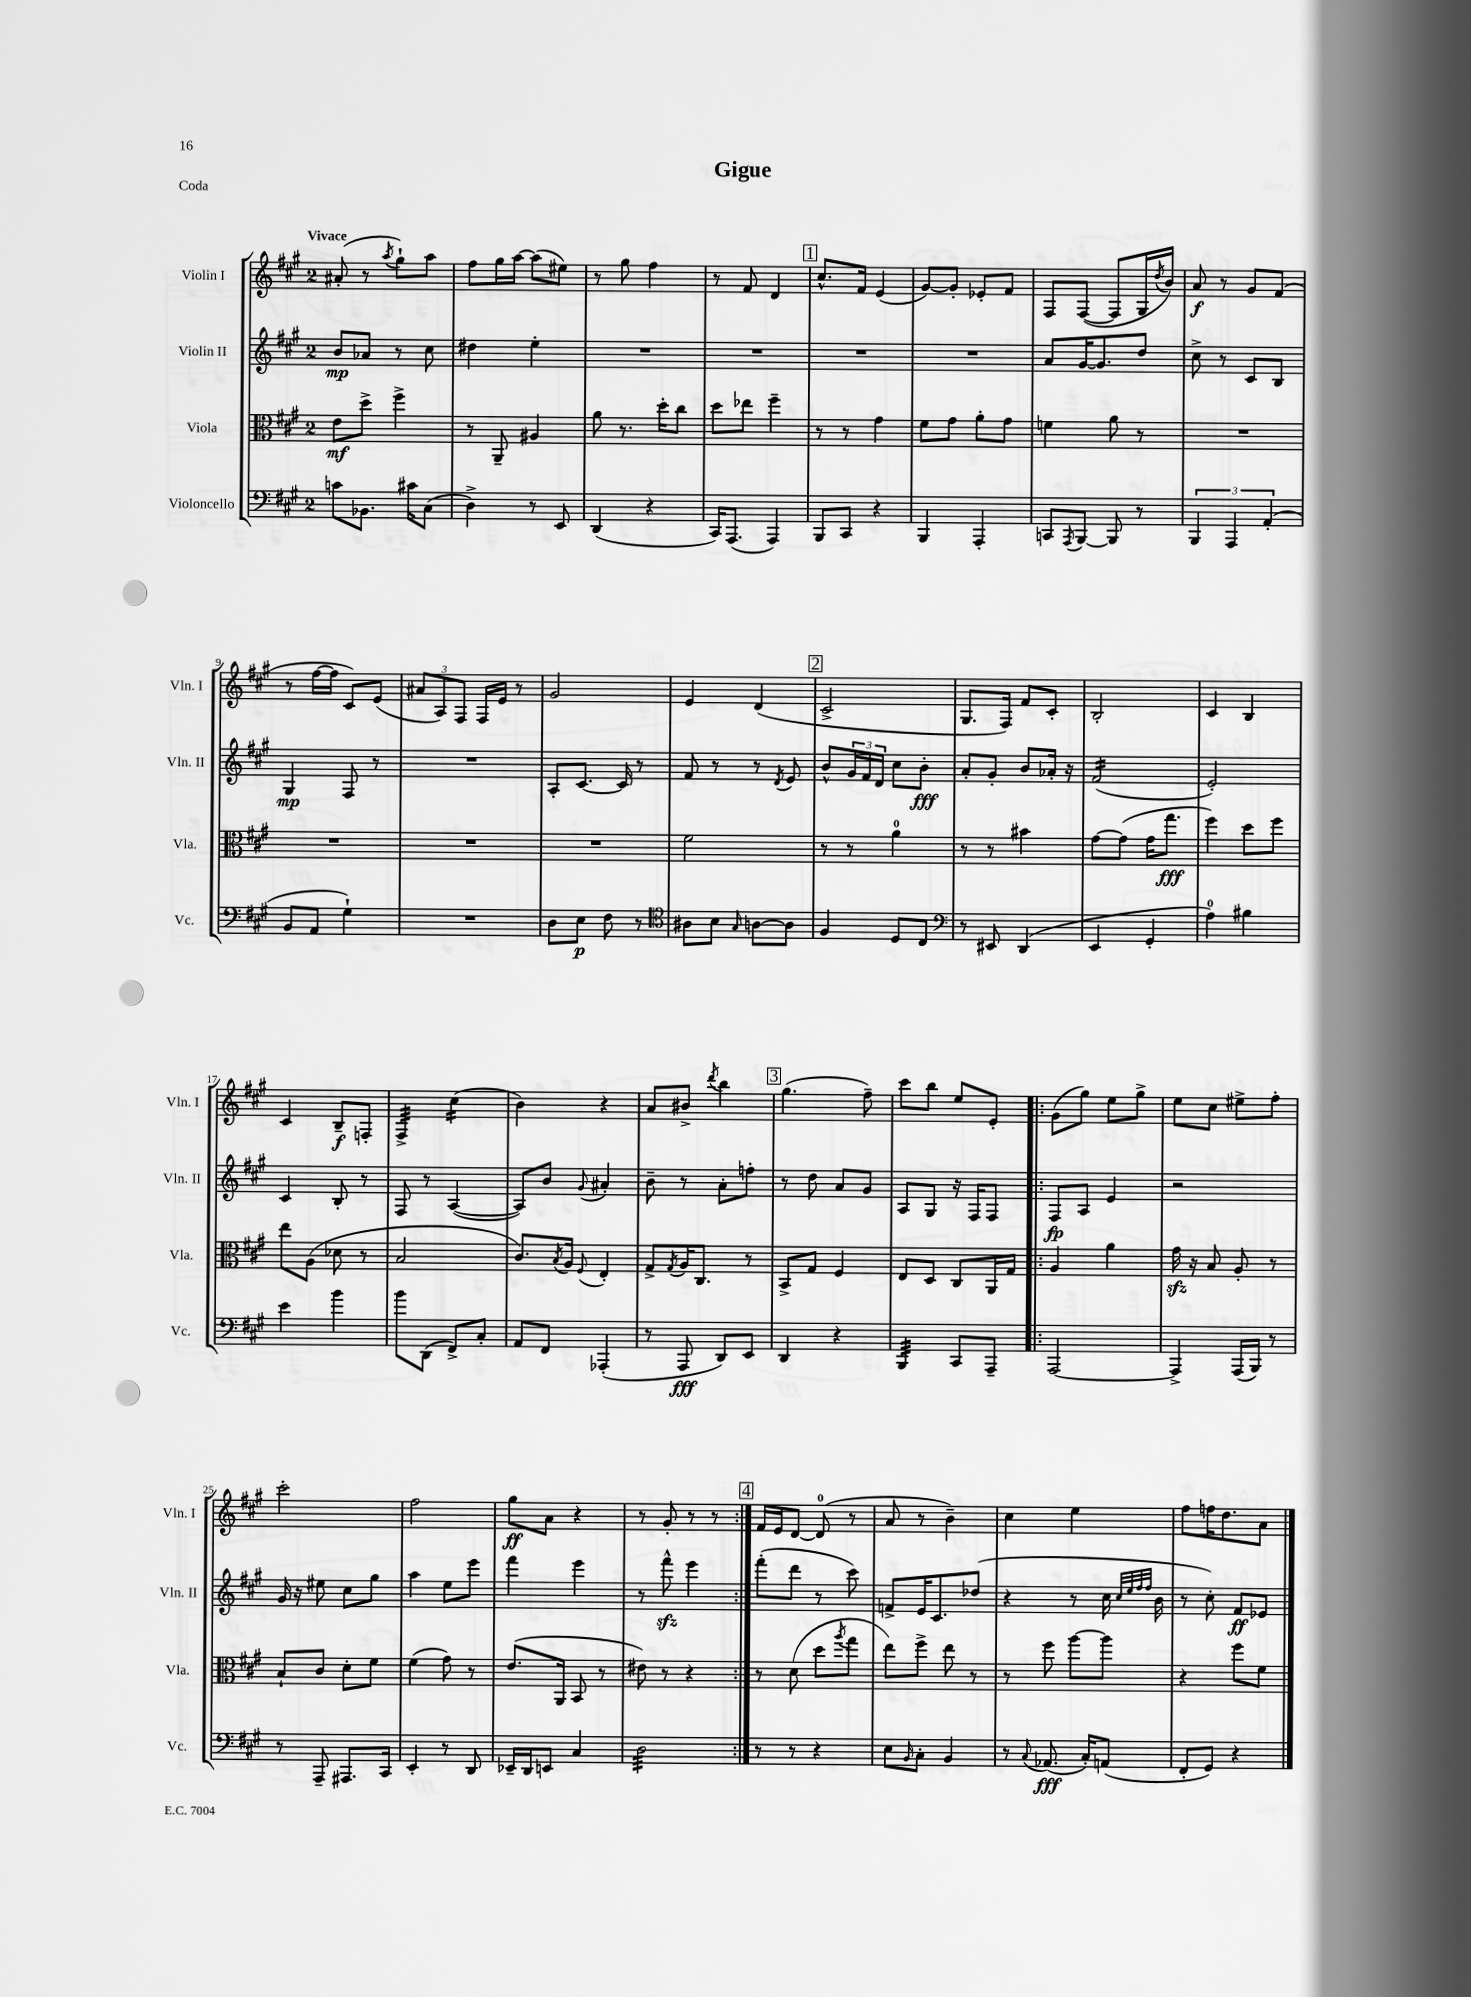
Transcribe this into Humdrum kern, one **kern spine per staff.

**kern	**kern	**kern	**kern
*staff4	*staff3	*staff2	*staff1
*clefF4	*clefC3	*clefG2	*clefG2
*k[f#c#g#]	*k[f#c#g#]	*k[f#c#g#]	*k[f#c#g#]
*M2/4	*M2/4	*M2/4	*M2/4
8c	8e	8b	(8a#'
8.BB-	8dd^	8a-	8r
.	.	.	8qaa
.	4ff#^	8r	8gg#`)
16c#	.	.	.
(8C#	.	8cc#	8aa
=	=	=	=
4D^)	8r	4dd#	8ff#
.	8AA~	.	16gg#
.	.	.	[16aa
8r	4A#	4ee'	(8aa]
8EE	.	.	8ee#)
=	=	=	=
(4DD	8a	2r	8r
.	8.r	.	8gg#
4r	.	.	4ff#
.	16dd'	.	.
.	8cc#	.	.
=	=	=	=
16CC#)	8dd	2r	8r
(8.AAA	.	.	.
.	8ee-	.	8f#
4AAA)	4ff#~	.	4d
=	=	=	=
8BBB	8r	2r	8.cc#^^
8CC#	8r	.	.
.	.	.	16f#
4r	4g#	.	(4e
=	=	=	=
4BBB	8f#	2r	[8g#)
.	8g#	.	8g#']
4AAA'	8a'	.	8e-'
.	8g#	.	8f#
=	=	=	=
8CC	4f	8a	8F#
8qAAA	.	.	.
[8BBB	.	[16g#	([8F#
.	.	8.g#]	.
8BBB]	8a	.	8F#]
8r	8r	8dd	16G#
.	.	.	8qdd
.	.	.	16b)
=	=	=	=
6BBB	2r	8cc#^	8a
.	.	8r	8r
6AAA	.	.	.
.	.	8c#	8g#
(6AA'	.	.	.
.	.	8B	(8f#
=	=	=	=
8BB	2r	4G#	8r
8AA	.	.	[16ff#
.	.	.	16ff#]
4G#`)	.	8F#	8c#)
.	.	8r	(8e
=	=	=	=
2r	2r	2r	12a#
.	.	.	12A)
.	.	.	12F#
.	.	.	16F#
.	.	.	16e
.	.	.	8r
=	=	=	=
8D	2r	8A'	2g#
8E	.	[8.c#	.
8F#	.	.	.
.	.	16c#]	.
8r	.	8r	.
=	=	=	=
*clefC4	*	*	*
8A#	2f#	8f#	4e
8B	.	8r	.
16qqG#	.	.	.
[8A	.	8r	(4d
.	.	8qd	.
8A]	.	8e	.
=	=	=	=
4F#	8r	8b^^	2c#^
.	8r	24g#	.
.	.	24f#	.
.	.	24d	.
8D	4a	8cc#	.
8C#	.	8b'	.
=	=	=	=
*clefF4	*	*	*
8r	8r	8a'	8.G#
8EE#	8r	8g#'	.
.	.	.	16F#)
(4DD	4b#	8b	8f#
.	.	16a-'	8c#'
.	.	16r	.
=	=	=	=
4EE	[8g#	(2f#	2B'
.	(8g#]	.	.
4GG#'	16g#	.	.
.	8.gg#	.	.
=	=	=	=
4A)	4ff#)	2e')	4c#
4B#	8dd	.	4B
.	8ff#	.	.
=	=	=	=
4e	8ee	4c#	4c#
.	(8A	.	.
4b	8d-	8B'	8B~
.	8r	8r	8F'
=	=	=	=
8b	2B	8F#	4F#^
(8DD	.	8r	.
8FF#^)	.	([4A	(4cc#
8C#'	.	.	.
=	=	=	=
8AA	8.c#)	8A])	4b)
8FF#	.	8b	.
.	8qB	.	.
.	16A	.	.
.	8qqF#	8qqg#	.
(4AAA-'	4E'	4a#'	4r
=	=	=	=
8r	8G#^	8b~	8a
.	8qG#	.	.
8AAA	16A	8r	8b#^
.	8.C#	.	.
.	.	.	8qddd
8DD)	.	8a'	4bb
8EE	8r	8ff'	.
=	=	=	=
4DD	8BB^	8r	(4.gg#
.	8G#	8dd	.
4r	4F#	8a	.
.	.	8g#	8ff#~)
=	=	=	=
4BBB	8E	8A	8ccc#
.	8D	8G#	8bb
8CC#	8C#	16r	8ee
.	.	16F#	.
8AAA~	16AA	8F#	8e'
.	16G#	.	.
=!|:	=!|:	=!|:	=!|:
[2AAA	4A	8F#	(8g#
.	.	8A	8gg#)
.	4a	4e	8ee
.	.	.	8gg#^
=	=	=	=
4AAA^]	16g#	2r	8ee
.	16r	.	.
.	8B	.	8cc#
(16AAA	8A'	.	8ee#^
16BBB)	.	.	.
8r	8r	.	8ff#'
=	=	=	=
8r	8B`	16g#	2ccc#'
.	.	16r	.
8AAA~	8c#	8ee#	.
8.AAA#	8d'	8cc#	.
.	8f#	8gg#	.
16CC#	.	.	.
=	=	=	=
4EE'	(4f#	4aa	2ff#
8r	8g#)	8ee	.
8DD	8r	8eee	.
=	=	=	=
16EE-~	(8.e	4fff#	8gg#
16DD	.	.	.
8EE	.	.	8a
.	16AA	.	.
4C#	8BB	4eee	4r
.	8r	.	.
=	=	=	=
2D	8e#)	8r	8r
.	8r	8fff#^^	8g#'
.	4r	4eee	8r
.	.	.	8r
=:|!	=:|!	=:|!	=:|!
8r	8r	(8fff#'	16f#
.	.	.	16e
8r	(8d	8ddd	[8d
4r	8dd	8r	(8d]
.	8qaa	.	.
.	8gg#	8ccc#)	8r
=	=	=	=
8E	8ee)	8f^	8a
16qqBB	.	.	.
8C#'	8ff#^	16e	8r
.	.	8.c#	.
4BB	8ee	.	4b~)
.	8r	(8dd-	.
=	=	=	=
8r	8r	4r	4cc#
8qqC#	.	.	.
(8.AA-	8ff#	.	.
.	[8aa	8r	4ee
16C#')	.	.	.
(8AA	8aa]	16cc#	.
.	.	32qqcc#	.
.	.	32qqee	.
.	.	32qqff#	.
.	.	32qqff#	.
.	.	16b	.
=	=	=	=
8FF#'	4r	8r	8ff#
8GG#)	.	8cc#')	16ff
.	.	.	8.dd
4r	8ff#	8f#	.
.	8f#	8e-	8a
==	==	==	==
*-	*-	*-	*-
